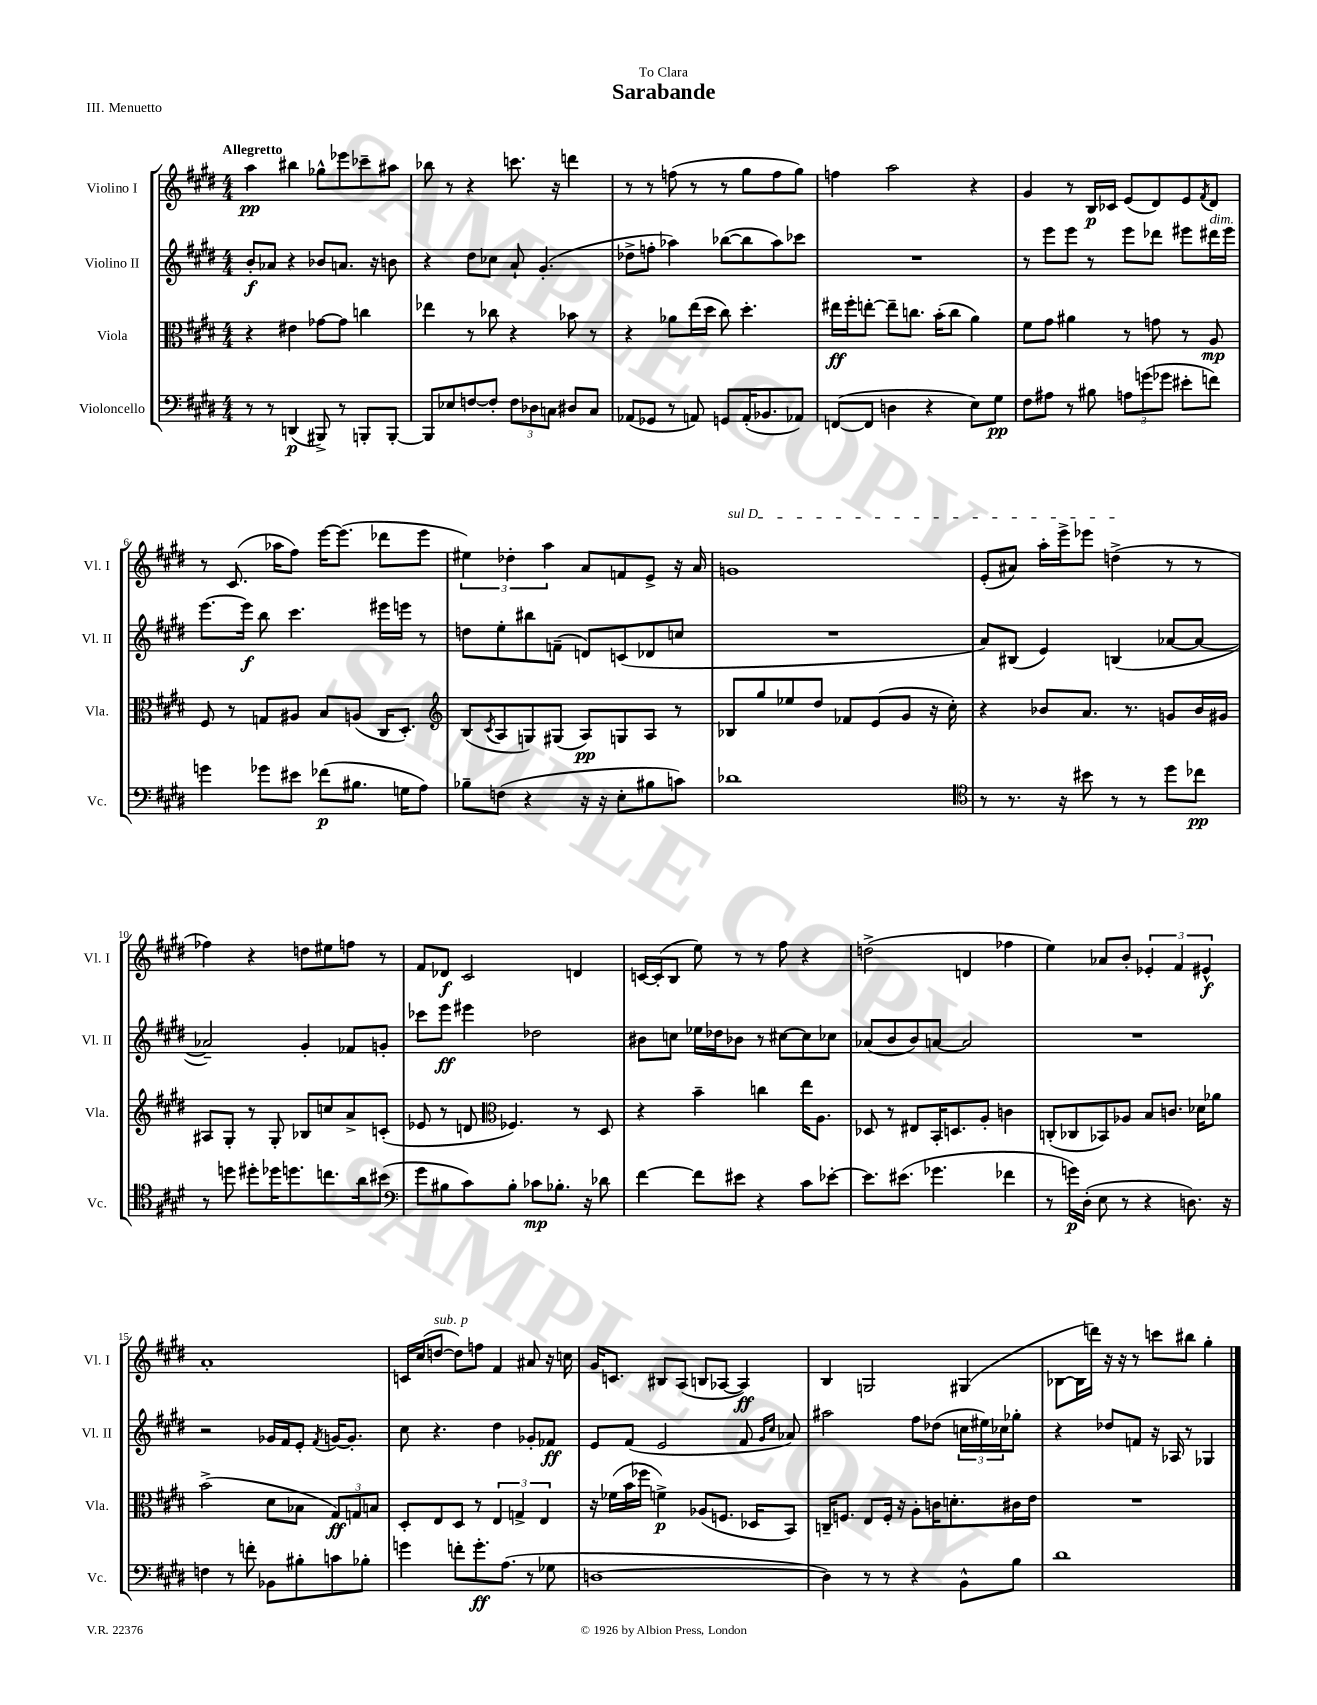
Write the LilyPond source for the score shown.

\header { title = "Sarabande" dedication = "To Clara" piece = "III. Menuetto" }
<<
\new StaffGroup <<
\new Staff = "s0" \with { instrumentName = "Violino I" shortInstrumentName = "Vl. I" } {
    \clef treble \key e \major \numericTimeSignature \time 4/4 \tempo "Allegretto"
    a''4\pp bis''4 ges''8-^ ees'''8 ces'''8-- ais''8 |
    bes''8 r8 r4 c'''8. r16 d'''4 |
    r8 r8 f''8( r8 r8 gis''8 f''8 gis''8) |
    f''4 a''2 r4 |
    gis'4 r8 b16\p ces'16 e'8( dis'8) e'8 \acciaccatura { fis'8 } dis'8 |
    r8 cis'8.( aes''16 fis''8) e'''16~ e'''8.( des'''8 e'''8 |
    \tuplet 3/2 { eis''4) des''4-. a''4 } a'8 f'8 e'8-> r16 a'16 |
    \once \override TextSpanner.bound-details.left.text = \markup { \italic "sul D" } g'1\startTextSpan |
    e'8-.( ais'8) a''16-. e'''16-> ees'''8 d''4->\stopTextSpan( r8 r8 |
    fes''4) r4 d''8 eis''8 f''8 r8 |
    fis'8 des'8\f cis'2 d'4 |
    c'16~ c'16-.( b8 e''8) r8 r8 fis''8 r4 |
    d''2->( d'4 fes''4 |
    e''4) aes'8 b'8-. \tuplet 3/2 { ees'4-. fis'4 eis'4-^\f } |
    a'1-. |
    c'16 cis''16( d''8~^\markup { \italic "sub. p" } d''8) f''8 fis'4 ais'8 r16 c''16 |
    gis'16 c'8. bis8 a8( b8 aes8~ aes4\ff) |
    b4 g2 gis4( |
    bes8~ bes16 d'''16) r16 r16 r8 c'''8 bis''8 gis''4-. \bar "|." |
}
\new Staff = "s1" \with { instrumentName = "Violino II" shortInstrumentName = "Vl. II" } {
    \clef treble \key e \major \numericTimeSignature \time 4/4
    b'8-.\f aes'8 r4 bes'8 a'8. r16 b'8 |
    r4 dis''8 ces''8 a'8-! gis'4.-.( |
    des''8-> f''8-. aes''4) bes''8~( bes''8 aes''8) ces'''8 |
    R1 |
    r8 e'''8 e'''8 r8 e'''8 des'''8 eis'''8 dis'''16^\markup { \italic "dim." } eis'''16 |
    e'''8.~ e'''16\f b''8 cis'''4. eis'''16 e'''16 r8 |
    d''8 e''8-. bis''8 f'8--( d'8) c'8( des'8 c''8 |
    R1 |
    a'8) bis8( e'4) b4( aes'8~ aes'8~ |
    aes'2--) gis'4-. fes'8 g'8-. |
    ces'''8 e'''8\ff eis'''4 des''2 |
    bis'8 c''8 ees''16 des''16 bes'8 r8 cis''8~ cis''8 ces''8 |
    aes'8( b'8 b'8) a'8~ a'2 |
    R1 |
    r2 ges'16 fis'16 e'8-. \acciaccatura { fis'8 } g'16~ g'8.-. |
    cis''8 r4. dis''4 ges'8-. fes'8\ff |
    e'8 fis'8( e'2 fis'8 \grace { gis'16 cis''16 } aes'8) |
    ais''2 fis''8 des''8( \tuplet 3/2 { c''16 eis''16) ces''16 } ges''8-. |
    r4 des''8 f'8 r16 aes16 r8 ges4 \bar "|." |
}
\new Staff = "s2" \with { instrumentName = "Viola" shortInstrumentName = "Vla." } {
    \clef alto \key e \major \numericTimeSignature \time 4/4
    r4 eis'4 ges'8~ ges'8 c''4 |
    ees''4 r8 ces''8 r4 bes'8 r8 |
    r4 aes'8 e''16( dis''16 cis''8) dis''4.-. |
    eis''16\ff fis''16-. e''8~-. e''8-- c''8. b'16-.( c''8 a'4) |
    fis'8 gis'8 ais'4 r8 g'8 r8 a8\mp |
    fis8 r8 g8 ais8 b8 a8( cis16 dis8.-.) |
    \clef treble b8( \acciaccatura { cis'8 } a8 g8) gis8( a8\pp) g8 a8 r8 |
    bes8 gis''8 ees''8 dis''8 fes'8 e'8( gis'8 r16 cis''16-.) |
    r4 bes'8 a'8. r8. g'8 bes'16 gis'16 |
    ais8 gis8-. r8 gis8-. bes8 c''8 a'8-> c'8-.( |
    ees'8 r8 d'8 \clef alto fes4.) r8 dis8 |
    r4 b'4-- c''4 e''16 a8. |
    des8 r8 eis8 b,16-. d8. a8-. c'4 |
    c8-.( ces8 bes,8) aes8 b8 c'8. des'16 aes'8 |
    b'2->( dis'8 bes8 \tuplet 3/2 { gis8\ff) g8 b8 } |
    dis8-. e8 dis8 r8 \tuplet 3/2 { e4 g4-> e4 } |
    r16 fes'16( b'16 fes''16 f'4->\p) aes8( f8. des16 b,8) |
    c16-- f8. e8 f16-. r16 a8-. c'16 d'8.-. cis'16 e'16 |
    R1 \bar "|." |
}
\new Staff = "s3" \with { instrumentName = "Violoncello" shortInstrumentName = "Vc." } {
    \clef bass \key e \major \numericTimeSignature \time 4/4
    r8 r8 d,4\p( bis,,8->) r8 b,,8-. b,,8~-. |
    b,,8 ees8 f8~ f8-. \tuplet 3/2 { f8 des8 c8 } dis8 c8 |
    aes,8( ges,8 r8 a,8) g,8 a,16-.( bes,8. aes,8) |
    f,8~( f,8 d4 r4 e8) gis8\pp |
    fis8 ais8 r8 bis8 \tuplet 3/2 { a8 g'8( ges'8 } eis'8-. f'8) |
    g'4 ges'8 eis'8 fes'8\p( bis8. g16 a8) |
    bes8-- f8( r4 r16 r16 e8-. bis8 c'8) |
    des'1 |
    \clef tenor r8 r8. r16 bis'8 r8 r8 dis''8 ces''8\pp |
    r8 d''8 dis''8-. des''16 d''8. c''8. a'16 bis'8( |
    \clef bass gis'8 bis8 cis'8) bis8-. ces'8\mp bes8.-. r16 des'8 |
    fis'4~ fis'8 eis'8 r4 cis'8 ees'8~-. |
    ees'8. eis'8.( ges'4. fes'4 |
    r8 g'16\p) dis16-.( e8 r8 r4 d8.) r16 |
    f4 r8 f'8-. bes,8 bis8-. c'8 bes8-. |
    g'4 f'8-. g'8.-.\ff a8.( r8 ges8 |
    d1~ |
    d4) r8 r8 r4 b,8-^ b8 |
    dis'1 \bar "|." |
}
>>
>>
